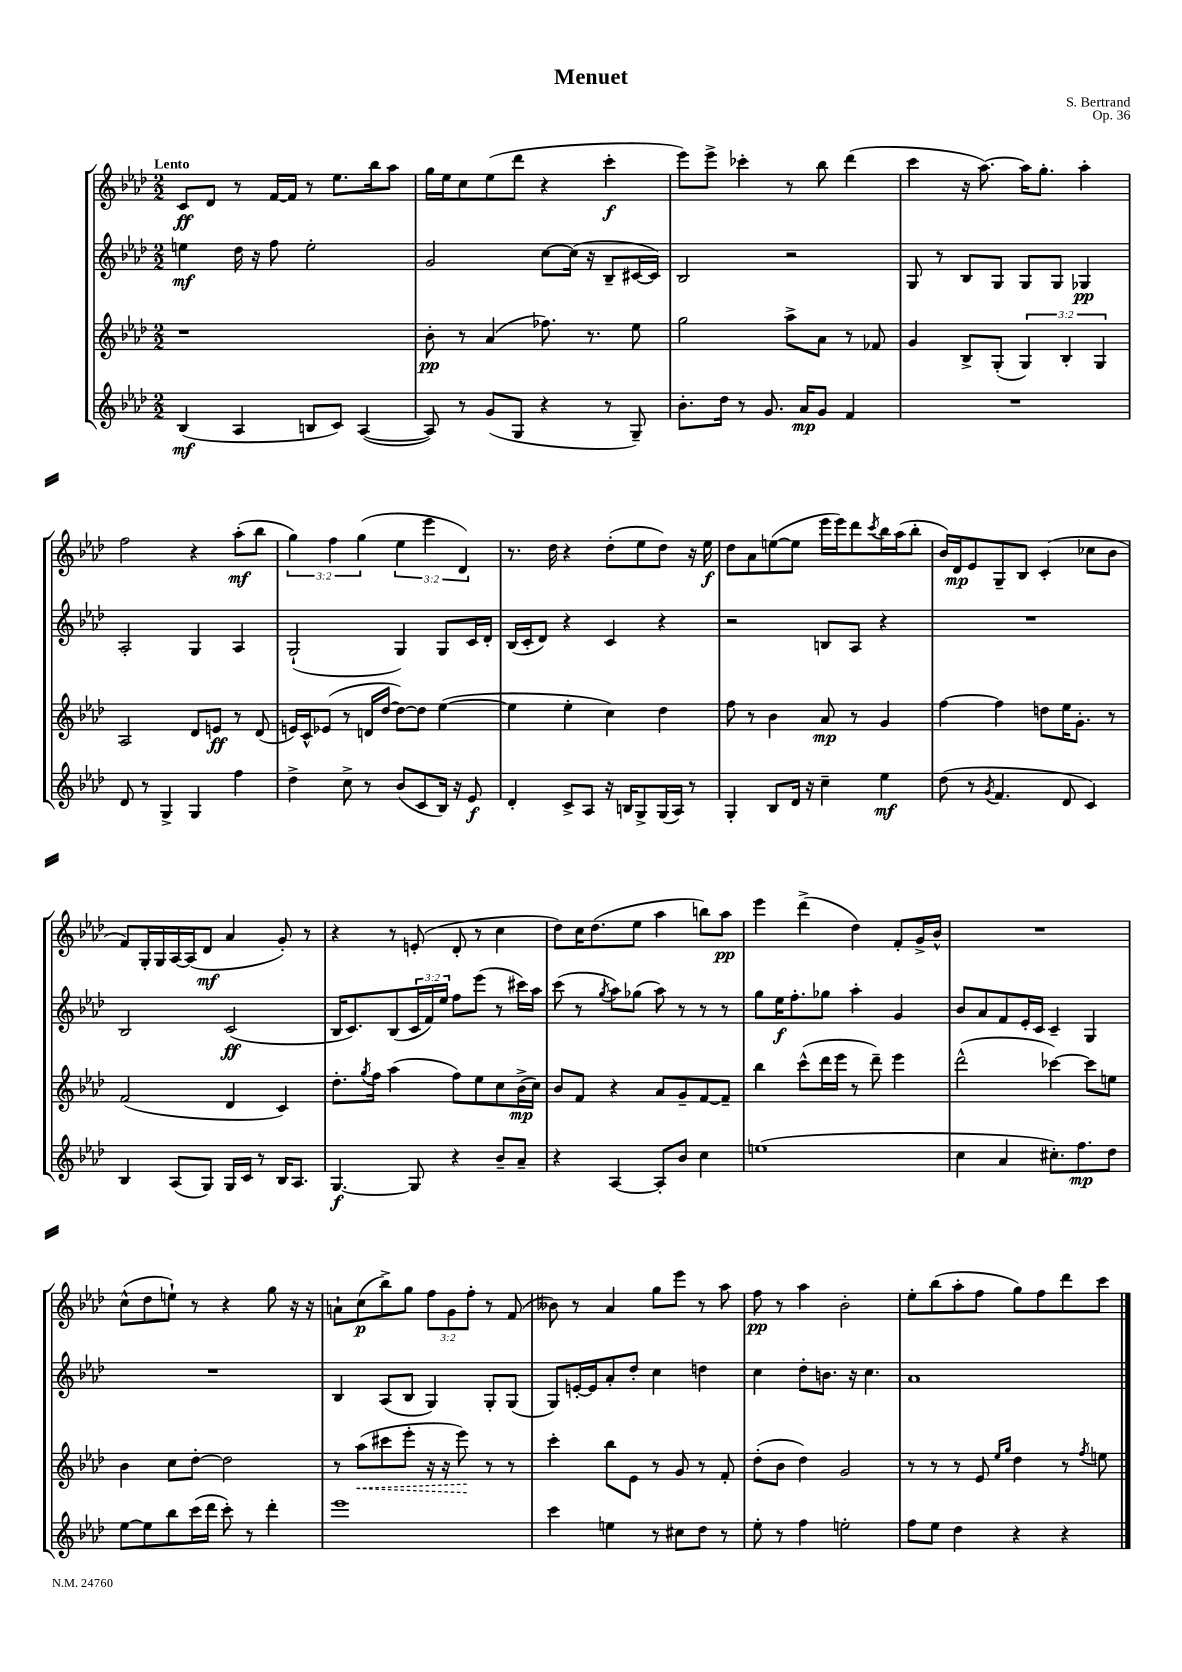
\header { title = "Menuet" composer = "S. Bertrand" opus = "Op. 36" }
<<
\new StaffGroup <<
\new Staff = "s0" {
    \clef treble \key aes \major \numericTimeSignature \time 2/2 \override Staff.TupletNumber.text = #tuplet-number::calc-fraction-text \tempo "Lento"
    c'8\ff des'8 r8 f'16~ f'16 r8 ees''8. bes''16 aes''8 |
    g''16 ees''16 c''8 ees''8( des'''8 r4 c'''4-.\f |
    ees'''8) ees'''8-> ces'''4-. r8 bes''8 des'''4( |
    c'''4 r16 aes''8.~) aes''16 g''8.-. aes''4-. |
    f''2 r4 aes''8-.\mf( bes''8 |
    \tuplet 3/2 { g''4) f''4 g''4( } \tuplet 3/2 { ees''4 ees'''4 des'4) } |
    r8. des''16 r4 des''8-.( ees''8 des''8) r16 ees''16\f |
    des''8 aes'8 e''8~( e''8 ees'''16 ees'''16) des'''8 \acciaccatura { c'''8 } bes''16 aes''16( bes''8-. |
    bes'16) des'16\mp ees'8 g8-- bes8 c'4-.( ces''8 bes'8 |
    f'8) g16-. g16 aes16~ aes16( des'8\mf aes'4 g'8-.) r8 |
    r4 r8 e'8-.( des'8-. r8 c''4 |
    des''8) c''16 des''8.( ees''8 aes''4 b''8) aes''8\pp |
    ees'''4 des'''4->( des''4) f'8-. g'16-> bes'16-^ |
    R1 |
    c''8-^( des''8 e''8-!) r8 r4 g''8 r16 r16 |
    a'8-! c''8\p( bes''8->) g''8 \tuplet 3/2 { f''8 g'8 f''8-. } r8 f'8( |
    beses'8) r8 aes'4 g''8 ees'''8 r8 aes''8 |
    f''8\pp r8 aes''4 bes'2-. |
    ees''8-. bes''8( aes''8-. f''8 g''8) f''8 des'''8 c'''8 \bar "|." |
}
\new Staff = "s1" {
    \clef treble \key aes \major \numericTimeSignature \time 2/2 \override Staff.TupletNumber.text = #tuplet-number::calc-fraction-text
    e''4\mf des''16 r16 f''8 e''2-. |
    g'2 c''8~ c''16( r16 bes8-- cis'16~ cis'16) |
    bes2 r2 |
    g8 r8 bes8 g8 g8 g8 ges4\pp |
    aes2-. g4 aes4 |
    g2-!( g4) g8 c'16 des'16-. |
    bes16( c'16-. des'8) r4 c'4 r4 |
    r2 b8 aes8 r4 |
    R1 |
    bes2 c'2\ff( |
    bes16 c'8.) bes8( \tuplet 3/2 { c'16 f'16) ees''16 } f''8 ees'''8( r8 cis'''16) aes''16 |
    c'''8( r8 \acciaccatura { g''8 } aes''8) ges''8( aes''8) r8 r8 r8 |
    g''8 ees''16\f f''8.-. ges''8 aes''4-. g'4 |
    bes'8 aes'8 f'8 ees'16-. c'16 c'4-- g4 |
    R1 |
    bes4 aes8( bes8 g4) g8-. g8( |
    g8) e'16~-. e'16 aes'8-. des''8-. c''4 d''4 |
    c''4 des''8-. b'8. r16 c''4. |
    aes'1 \bar "|." |
}
\new Staff = "s2" {
    \clef treble \key aes \major \numericTimeSignature \time 2/2 \override Staff.TupletNumber.text = #tuplet-number::calc-fraction-text
    r1 |
    bes'8-.\pp r8 aes'4( fes''8.) r8. ees''8 |
    g''2 aes''8-> aes'8 r8 fes'8 |
    g'4 bes8-> g8-.( \tuplet 3/2 { g4) bes4-. g4 } |
    aes2 des'8 e'8\ff r8 des'8( |
    e'16) c'16-^ ees'8( r8 d'16 des''16~ des''8~) des''8 ees''4~( |
    ees''4 ees''4-. c''4) des''4 |
    f''8 r8 bes'4 aes'8\mp r8 g'4 |
    f''4~ f''4 d''8 ees''16 g'8.-. r8 |
    f'2( des'4 c'4) |
    des''8.-. \acciaccatura { g''8 } f''16 aes''4( f''8) ees''8 c''8 bes'16->\mp( c''16) |
    bes'8 f'8 r4 aes'8 g'8-- f'8~ f'8-- |
    bes''4 c'''8-^( des'''16 ees'''16 r8 des'''8--) ees'''4 |
    des'''2-^( ces'''4~) ces'''8 e''8 |
    bes'4 c''8 des''8~-. des''2 |
    r8 \once \override Hairpin.style = #'dashed-line aes''8\<( cis'''8 ees'''8-. r16 r16 ees'''8\!) r8 r8 |
    c'''4-. bes''8 ees'8 r8 g'8 r8 f'8-. |
    des''8-.( bes'8 des''4) g'2 |
    r8 r8 r8 ees'8 \grace { ees''16 g''16 } des''4 r8 \acciaccatura { f''8 } e''8 \bar "|." |
}
\new Staff = "s3" {
    \clef treble \key aes \major \numericTimeSignature \time 2/2
    bes4\mf( aes4 b8 c'8) aes4~( |
    aes8) r8 g'8( g8 r4 r8 g8--) |
    bes'8.-. des''16 r8 g'8. aes'16\mp g'8 f'4 |
    R1 |
    des'8 r8 g4-> g4 f''4 |
    des''4-> c''8-> r8 bes'8( c'8 bes16) r16 ees'8\f |
    des'4-. c'8-> aes8 r16 b16 g8-> g16( aes16) r8 |
    g4-. bes8 des'16 r16 c''4-- ees''4\mf |
    des''8( r8 \acciaccatura { g'8 } f'4. des'8 c'4) |
    bes4 aes8( g8) g16 c'16 r8 bes16 aes8. |
    g4.~\f g8 r4 bes'8-- aes'8-- |
    r4 aes4~ aes8-. bes'8 c''4 |
    e''1( |
    c''4 aes'4 cis''8.-.) f''8.\mp des''8 |
    ees''8~ ees''8 bes''8 c'''16( des'''16 c'''8-.) r8 des'''4-. |
    ees'''1 |
    c'''4 e''4 r8 cis''8 des''8 r8 |
    ees''8-. r8 f''4 e''2-. |
    f''8 ees''8 des''4 r4 r4 \bar "|." |
}
>>
>>
\layout { \context { \Score \remove "Bar_number_engraver" } }
